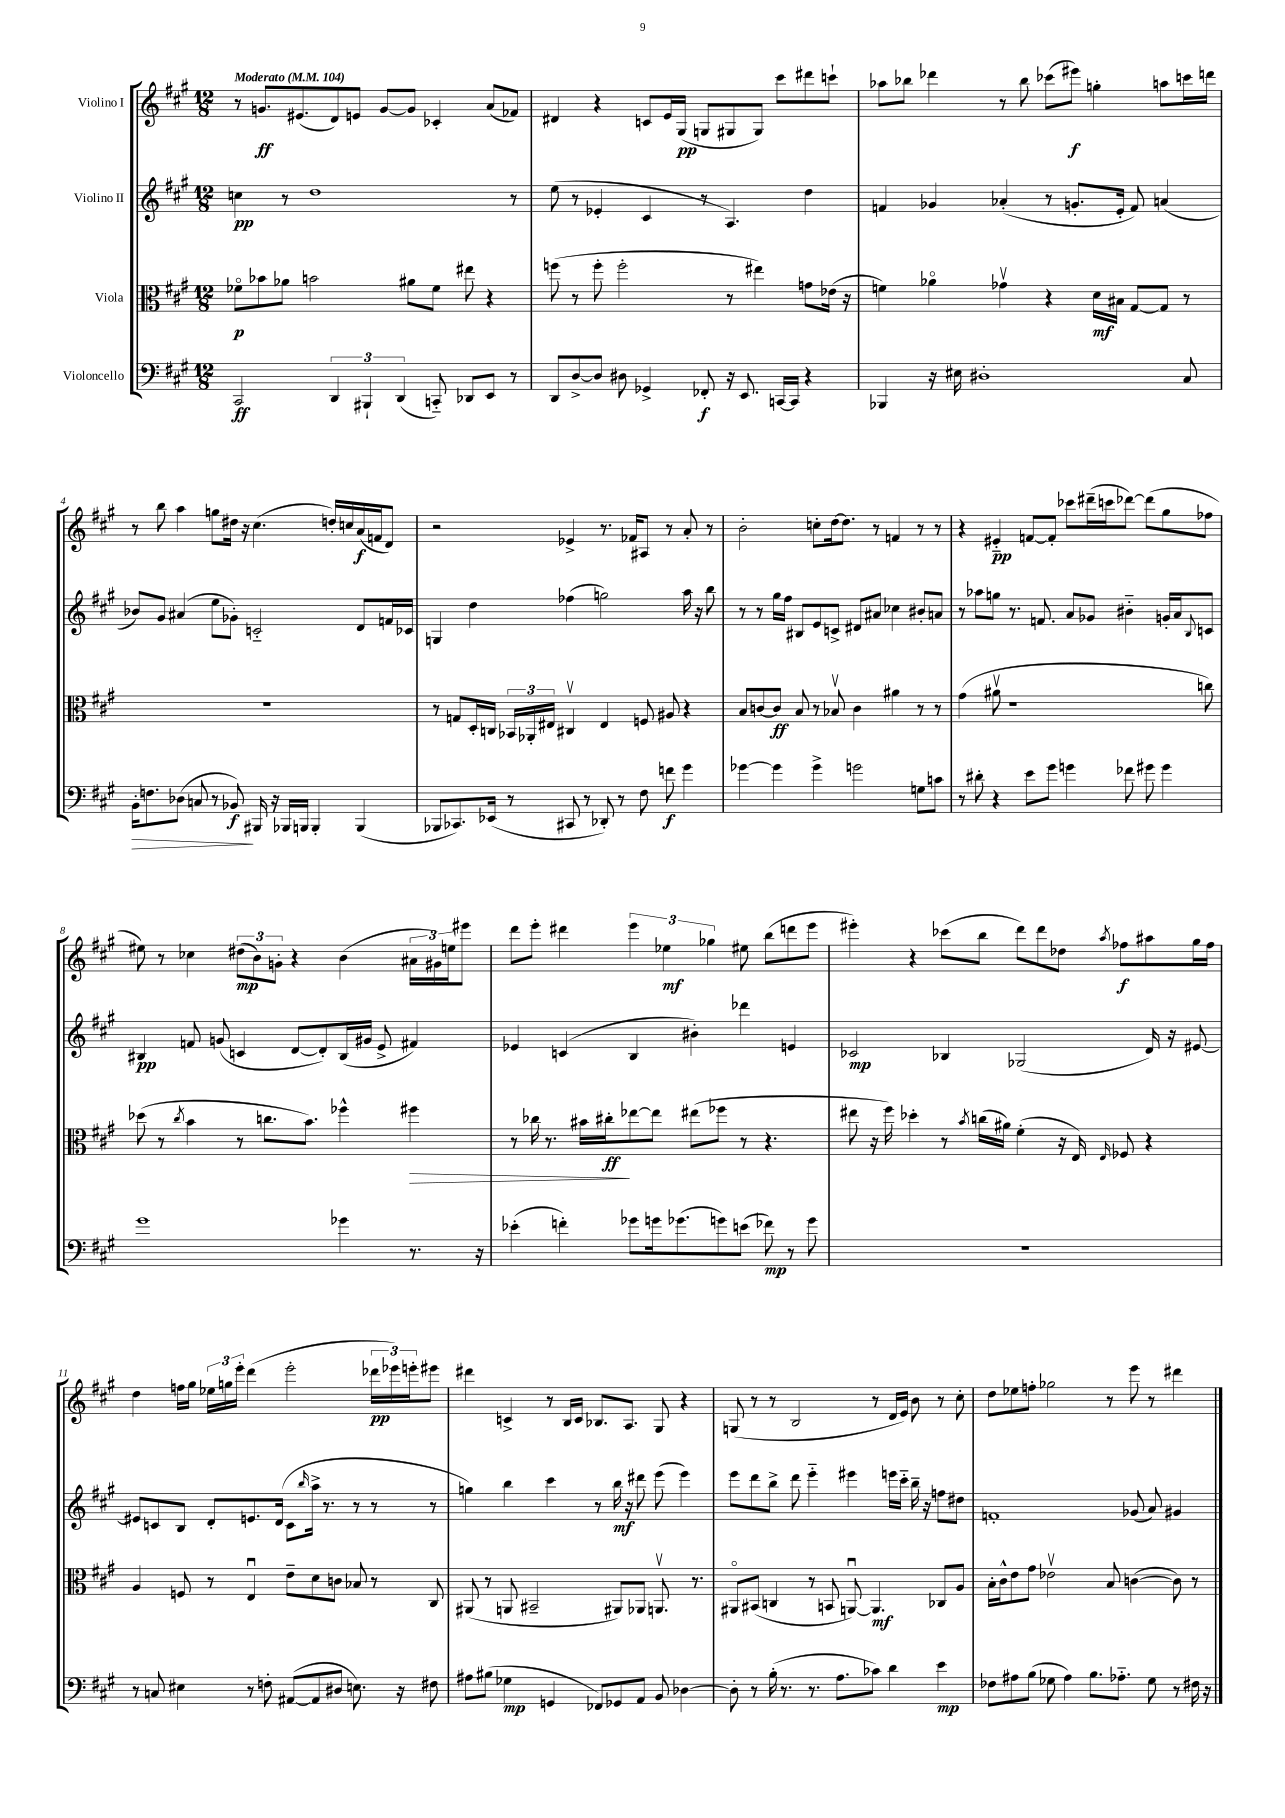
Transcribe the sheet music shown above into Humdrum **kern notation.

**kern	**kern	**kern	**kern
*staff4	*staff3	*staff2	*staff1
*clefF4	*clefC3	*clefG2	*clefG2
*k[f#c#g#]	*k[f#c#g#]	*k[f#c#g#]	*k[f#c#g#]
*M12/8	*M12/8	*M12/8	*M12/8
*MM104	*MM104	*MM104	*MM104
2CC#	8f-o	4cc	8r
.	8b-	.	8.g
.	8a-	8r	.
.	.	.	(8.e#
.	2b	1dd	.
6DD	.	.	8d)
.	.	.	8e
6BBB#`	.	.	.
.	.	.	[8g
(6DD	.	.	.
.	8a#	.	8g]
8CC'~)	8f-	.	4c-'
8DD-	8ee#	.	.
8EE	4r	.	(8a
8r	.	8r	8f-)
=	=	=	=
8DD	(8ff	(8ee	4d#
[8D^	8r	8r	.
8D]	8ff'	4e-'	4r
8D#	2ff'	.	.
4GG-^	.	4c#	8c
.	.	.	16e
.	.	.	(16G#
8FF-'	.	8r	8G
16r	8r	4.A)	8G#
8.EE	.	.	.
.	4ee#)	.	8G#)
[16CC	.	.	8ccc#
16CC]	.	.	.
4r	8g	4dd	8ddd#
.	(16e-	.	8ccc`
.	16r	.	.
=	=	=	=
4BBB-	4f)	4f	8aa-
.	.	.	8bb-
16r	4a-o	4g-	4ddd-
16E#	.	.	.
1D#'	.	.	.
.	4g-v	(4a-'	8r
.	.	.	8bb-
.	4r	8r	(8ccc-
.	.	8.g'	8eee#)
.	16d	.	4gg'
.	16B#	16e'	.
.	[8G#	8f)	.
.	8G#]	(4a	8aa
8C#	8r	.	16ccc
.	.	.	16ddd
=	=	=	=
16BB'	1.r	8b-)	8r
8.F	.	.	.
.	.	8g#	8bb
(8D-	.	(4a#	4aa
8C	.	.	.
8r	.	8ee	8gg
8BB-)	.	8g-')	16dd#
.	.	.	16r
16BBB#	.	2c'~	(4.cc#
16r	.	.	.
16BBB-	.	.	.
16BBB	.	.	.
4BBB'	.	.	.
.	.	.	16dd')
.	.	.	16cc
(4BBB	.	8d	(16a
.	.	.	16f
.	.	16f	8d)
.	.	16c-	.
=	=	=	=
8BBB-	8r	4G	2r
8.CC-)	8G	.	.
.	16D'	4dd	.
(16EE-	16C	.	.
8r	24BB-	.	.
.	24AA-'	.	.
.	24E#	.	.
8CC#	4C#v	(4ff-	4e-^
8r	.	.	.
8DD-')	4E#	2gg)	8.r
8r	.	.	.
.	.	.	16f-
8F#	8F	.	8A#
8f	8A#	.	8r
4g#	4r	16aa	8a'
.	.	16r	.
.	.	8bb	8r
=	=	=	=
[4g-	8B	8r	2b'
.	[8c	8r	.
4g-]	8c]	16gg#	.
.	.	16ff#	.
.	8B	8B#	.
4g-^	8r	8e	8cc'
.	8B-v	8c^	[16dd
.	.	.	8.dd]
2g	4c	8d#	.
.	.	8a#	8r
.	4a#	4cc-	4f
8G	8r	8b#'	8r
8c	8r	8a	8r
=	=	=	=
8r	(4g#	8r	4r
8d#'	.	8aa-	.
4r	8a#v	8gg	4e#'~
.	1r	8.r	.
8e	.	.	[8f
.	.	8.f	.
8g#	.	.	8f']
4g	.	8a	8ccc-
.	.	8g-	(16ddd#~
.	.	.	16ccc
8f-	.	4b#'~	[8ddd-)
8g#	.	.	(8ddd-]
4g#	.	16g'	8gg#
.	.	16a	.
.	.	8qqB	.
.	8cc)	8c	8ff-
=	=	=	=
1g#	(8dd-	4B#	8ee#)
.	8r	.	8r
.	8qcc#	.	.
.	4b	8f	4cc-
.	.	(8g	.
.	8r	4c	(12dd#
.	.	.	12b)
.	8.cc	.	.
.	.	.	12g'
.	.	[8d	4r
.	8.b)	.	.
.	.	8d'])	.
4g-	4ff-^^	(16B#	(4b
.	.	16g#	.
.	.	8e^	.
8.r	4ff#	4f#)	24a#
.	.	.	24g#)
.	.	.	24ee
.	.	.	8eee#
16r	.	.	.
=	=	=	=
(4e-'	8r	4e-	8ddd
.	16cc-	.	8eee'
.	8.r	.	.
4f')	.	(4c	4ddd#
.	16b#	.	.
.	16cc#'	.	.
8g-	[8ee-	4B	6eee
16g	8ee-]	.	.
.	.	.	6ee-
(8.g-	.	.	.
.	(8ee#	4b#')	.
.	.	.	6gg-
8g)	8ff-	.	.
(8e	8r	4ddd-	8ee#
8f-)	4.r	.	(8bb
8r	.	4e	8ddd
8g	.	.	8eee
=	=	=	=
1.r	8ee#	2c-	4eee#')
.	16r	.	.
.	16ff#)	.	.
.	4dd-'	.	4r
.	8r	4B-	(8ccc-
.	8qb	.	.
.	(16cc	.	8bb
.	16a#)	.	.
.	(4f#'	(2G-	8ddd)
.	.	.	8ddd
.	16r	.	8dd-
.	16E)	.	.
.	16qqE	.	8qaa
.	8F-	.	8ff-
.	4r	16d)	8aa#
.	.	16r	.
.	.	[8e#	16gg#
.	.	.	16ff-
=	=	=	=
8r	4A	8e#]	4dd
8C	.	8c	.
4E#	8F	8B	16ff
.	.	.	16gg#
.	8r	8d'	24ee-
.	.	.	24gg
.	.	.	24eee'
8r	4Eu	8.e	(4ddd
8F'	.	.	.
.	.	(16d	.
([8AA#	8e~	8c	2eee'
.	.	16qqbb	.
8AA#]	8d	16aa^	.
.	.	8.r	.
8D#	8c	.	.
8.E)	8B-	8r	.
.	8r	8r	24ddd-
.	.	.	24eee-)
16r	.	.	.
.	.	.	24eee'
8F#	8C#	8r	8eee#
=	=	=	=
8A#	(8AA#	4gg)	4ddd#
(8B#	8r	.	.
4G-	8AA	4bb	4c^
.	2BB#~	.	.
4GG	.	4ccc#	8r
.	.	.	16B
.	.	.	16c
8FF-)	.	8r	8.B-
8GG-	8AA#)	16bb	.
.	.	16r	8.A
8AA	8AA-	8ddd#	.
8BB	8.AAv	(8eee	8G#
[4D-	.	4eee)	4r
.	8.r	.	.
=	=	=	=
8D-']	8AA#o	8eee	(8G
8r	(8BB#	8ddd	8r
(16B'	4C	8bb^	8r
8.r	.	.	.
.	.	8ddd	2B
8.r	8r	4eee'~	.
.	8BB	.	.
8.A	.	.	.
.	[8AAu)	4eee#	.
8c-)	4.AA]	.	8r
4d	.	16eee	16d
.	.	16ccc#'~	16e)
.	.	16bb~	8b
.	.	16r	.
4e	8C-	8ff	8r
.	8A	8dd#	8cc#'
=	=	=	=
8F-	16B'	1f'	8dd
.	16c#^^	.	.
8A#	8e	.	8ee-
(8B	8g#	.	8ff'
8G-	2e-v	.	2gg-
4A#)	.	.	.
8.B	.	.	.
.	8B	.	8r
8.A-'~	.	.	.
.	([4c	(8g-	8eee
8G-	.	8a)	8r
8r	8c])	4g#	4ddd#
16F#	8r	.	.
16r	.	.	.
==	==	==	==
*-	*-	*-	*-
